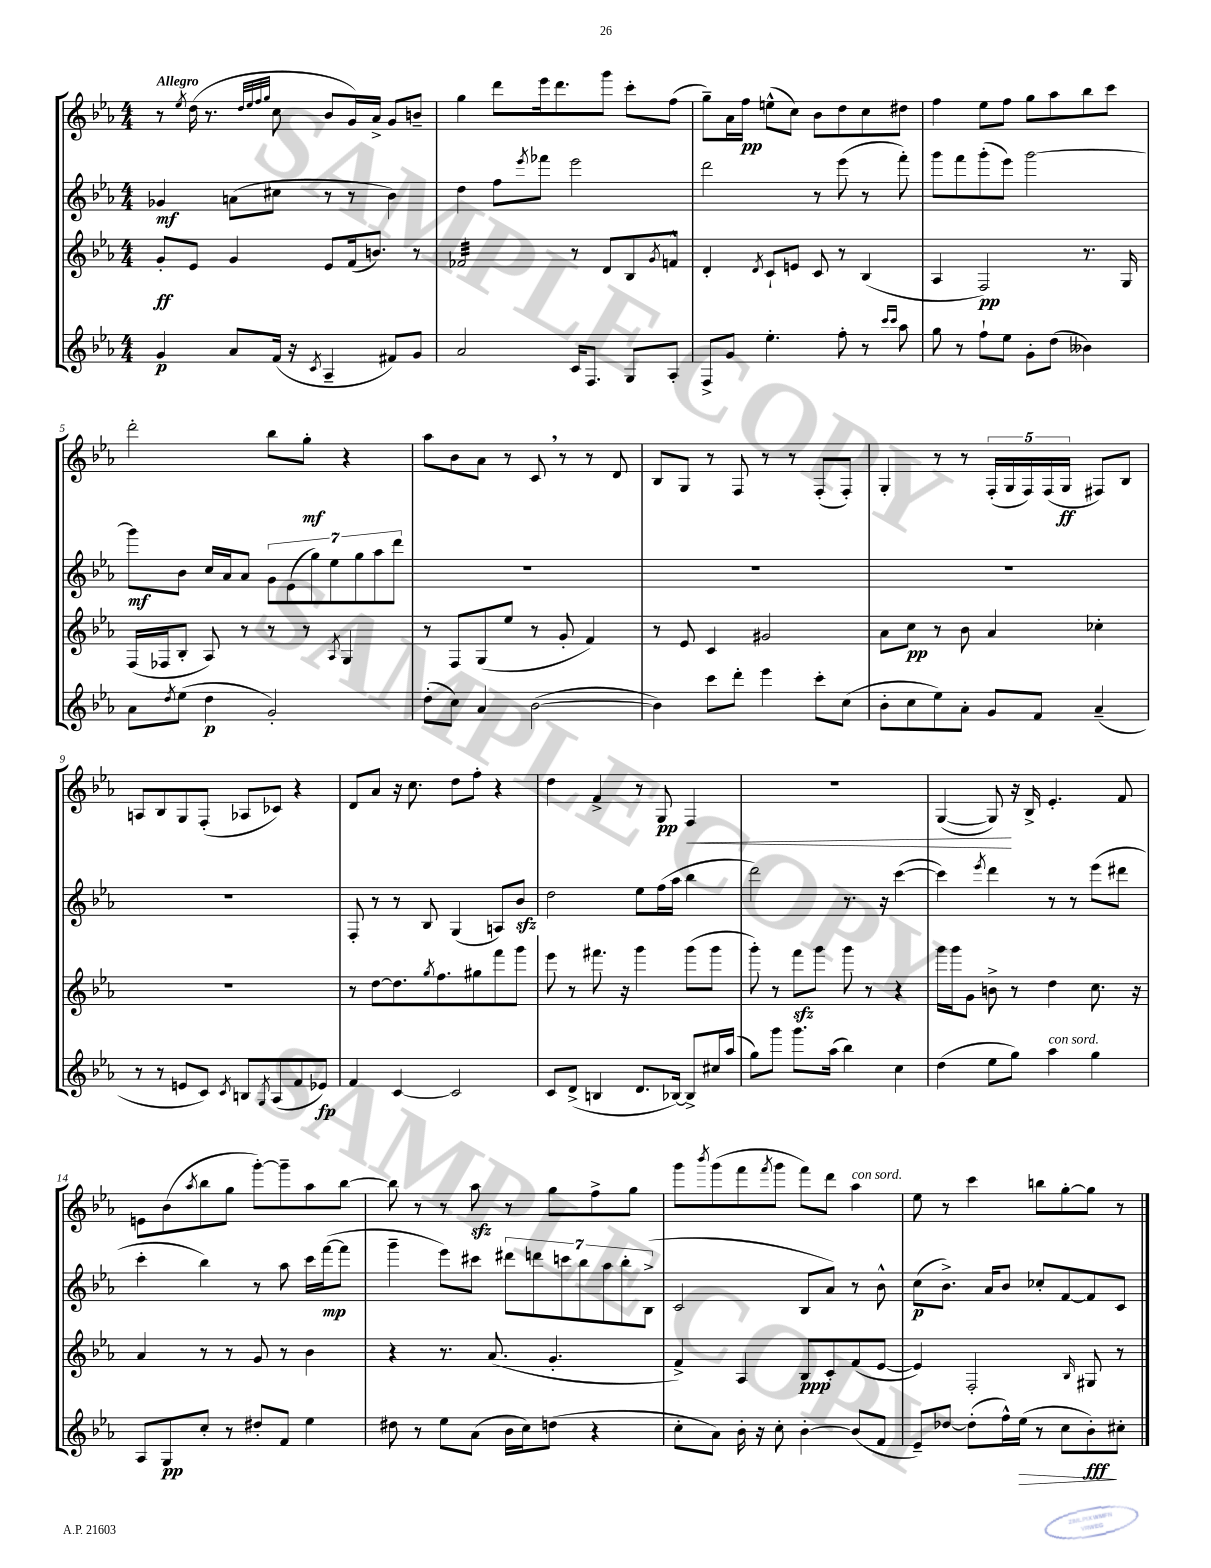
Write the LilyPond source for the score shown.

<<
\new StaffGroup <<
\new Staff = "s0" {
    \clef treble \key ees \major \numericTimeSignature \time 4/4 \tempo "Allegro"
    r8 \acciaccatura { ees''8 } d''16( r8. \grace { d''32 ees''32 f''32 g''32 } c''8 bes'8 g'16) aes'16-> g'8 b'8-- |
    g''4 d'''8 ees'''16 d'''8. g'''8 c'''8-. f''8( |
    g''8--) aes'16 f''16\pp e''8-^( c''8) bes'8 d''8 c''8 dis''8 |
    f''4 ees''8 f''8 g''8 aes''8 bes''8 c'''8 |
    d'''2-. bes''8 g''8-.\mf r4 |
    aes''8 bes'8 aes'8 r8 c'8 \breathe r8 r8 d'8 |
    bes8 g8 r8 f8 r8 r8 f8-.( f8-.) |
    g4-. r8 r8 \tuplet 5/4 { f16-.( g16 f16) f16( g16\ff } fis8) bes8 |
    a8 bes8 g8 f8-.( aes8 ces'8) r4 |
    d'8 aes'8 r16 c''8. d''8 f''8-. r4 |
    d''4 f'4-> r8 g8\pp f4\< |
    R1 |
    g4~( g8\!) r16 bes16-> ees'4.-. f'8 |
    e'8 bes'8( \acciaccatura { aes''8 } bes''8 g''8 g'''8~-.) g'''8-- aes''8 bes''8~ |
    bes''8 r8 r8 aes''8\sfz r8 g''8 f''8-> g''8 |
    g'''8 \acciaccatura { bes'''8 } g'''8( f'''8 \acciaccatura { f'''8 } g'''8 f'''8) d'''8 aes''4^\markup { \italic "con sord." } |
    ees''8 r8 c'''4 b''8 g''8~-. g''8 r8 \bar "|." |
}
\new Staff = "s1" {
    \clef treble \key ees \major \numericTimeSignature \time 4/4
    ges'4\mf a'8( cis''8 r8 r8 bes'4) |
    d''4 f''8 \acciaccatura { ees'''8 } fes'''8 ees'''2 |
    d'''2 r8 ees'''8( r8 f'''8-.) |
    g'''8 f'''8 g'''8-.( ees'''8) g'''2~ |
    g'''8\mf bes'8 c''16 aes'16 aes'8 \tuplet 7/4 { g'8 ees'8( g''8) ees''8 g''8 aes''8 d'''8 } |
    R1 |
    R1 |
    R1 |
    R1 |
    f8-. r8 r8 bes8 g4( a8) bes'8\sfz |
    d''2 ees''8 f''16( aes''16 bes''4 |
    d'''2) r8. r16 c'''4~( |
    c'''4) \acciaccatura { ees'''8 } d'''4 r8 r8 ees'''8( dis'''8 |
    c'''4-. bes''4) r8 aes''8 c'''16 f'''16~\mp( f'''8 |
    g'''4-- ees'''8) cis'''8 \tuplet 7/4 { dis'''8 d'''8 c'''8 bes''8 aes''8 bes''8-. bes8->( } |
    c'2 bes8 aes'8) r8 bes'8-^ |
    c''8\p( bes'8.->) aes'16 bes'8 ces''8-. f'8~ f'8 c'8 \bar "|." |
}
\new Staff = "s2" {
    \clef treble \key ees \major \numericTimeSignature \time 4/4
    g'8-.\ff ees'8 g'4 ees'8 f'16( b'8.) r8 |
    fes'2:32 r8 d'8 bes8 \acciaccatura { g'8 } f'8-^ |
    d'4-. \acciaccatura { d'8 } c'8-! e'8 c'8 r8 bes4( |
    aes4 f2\pp) r8. g16 |
    f16( fes16 bes8-. aes8) r8 r8 r8 \acciaccatura { aes8 } g4 |
    r8 f8 g8( ees''8 r8 g'8-. f'4) |
    r8 ees'8 c'4 gis'2 |
    aes'8 c''8\pp r8 bes'8 aes'4 ces''4-. |
    R1 |
    r8 d''8~ d''8. \acciaccatura { g''8 } f''8. gis''8 f'''8 g'''8 |
    ees'''8 r8 fis'''8. r16 g'''4 g'''8( g'''8 |
    g'''8-.) r8 f'''8\sfz g'''8 g'''8 r8 r4 |
    g'''16 g'''16 g'8 b'8-> r8 d''4 c''8. r16 |
    aes'4 r8 r8 g'8 r8 bes'4 |
    r4 r8. aes'8.( g'4.-. |
    f'4->) aes4 bes8\ppp c'8-. f'8( ees'8~ |
    ees'4) f2-. \grace { bes16 } gis8 r8 \bar "|." |
}
\new Staff = "s3" {
    \clef treble \key ees \major \numericTimeSignature \time 4/4
    g'4\p aes'8 f'16( r16 \acciaccatura { c'8 } aes4-- fis'8) g'8 |
    aes'2 c'16 f8. g8 aes8-. |
    f8-> g'8 ees''4.-. f''8-. r8 \grace { c'''16 c'''16 } aes''8 |
    g''8 r8 f''8-! ees''8 g'8-. d''8( beses'4) |
    aes'8 \acciaccatura { d''8 } ees''8( d''4\p g'2-.) |
    d''8-.( c''8) aes'4 bes'2~( |
    bes'4) c'''8 d'''8-. ees'''4 c'''8-. c''8( |
    bes'8-. c''8 ees''8) aes'8-. g'8 f'8 aes'4--( |
    r8 r8 e'8 c'8) \acciaccatura { c'8 } b8 \acciaccatura { g8 } aes8( f'8 ees'8\fp) |
    f'4 c'4~ c'2 |
    c'8 d'8->( b4 d'8. bes16~) bes8-> cis''16 aes''16( |
    g''8) g'''8 g'''8. aes''16( bes''4) c''4 |
    d''4( ees''8 g''8) aes''4^\markup { \italic "con sord." } g''4 |
    aes8 g8\pp c''8-. r8 dis''8-. f'8 ees''4 |
    dis''8 r8 ees''8 aes'8( bes'16 c''16) d''8( r4 |
    c''8-. aes'8) bes'16-. r16 c''8-. bes'4~-. bes'8( f'8 |
    ees'8--) des''8~ des''8-.( f''16-^) ees''16\>( r8 c''8 bes'8-.\fff\!) cis''8-. \bar "|." |
}
>>
>>
